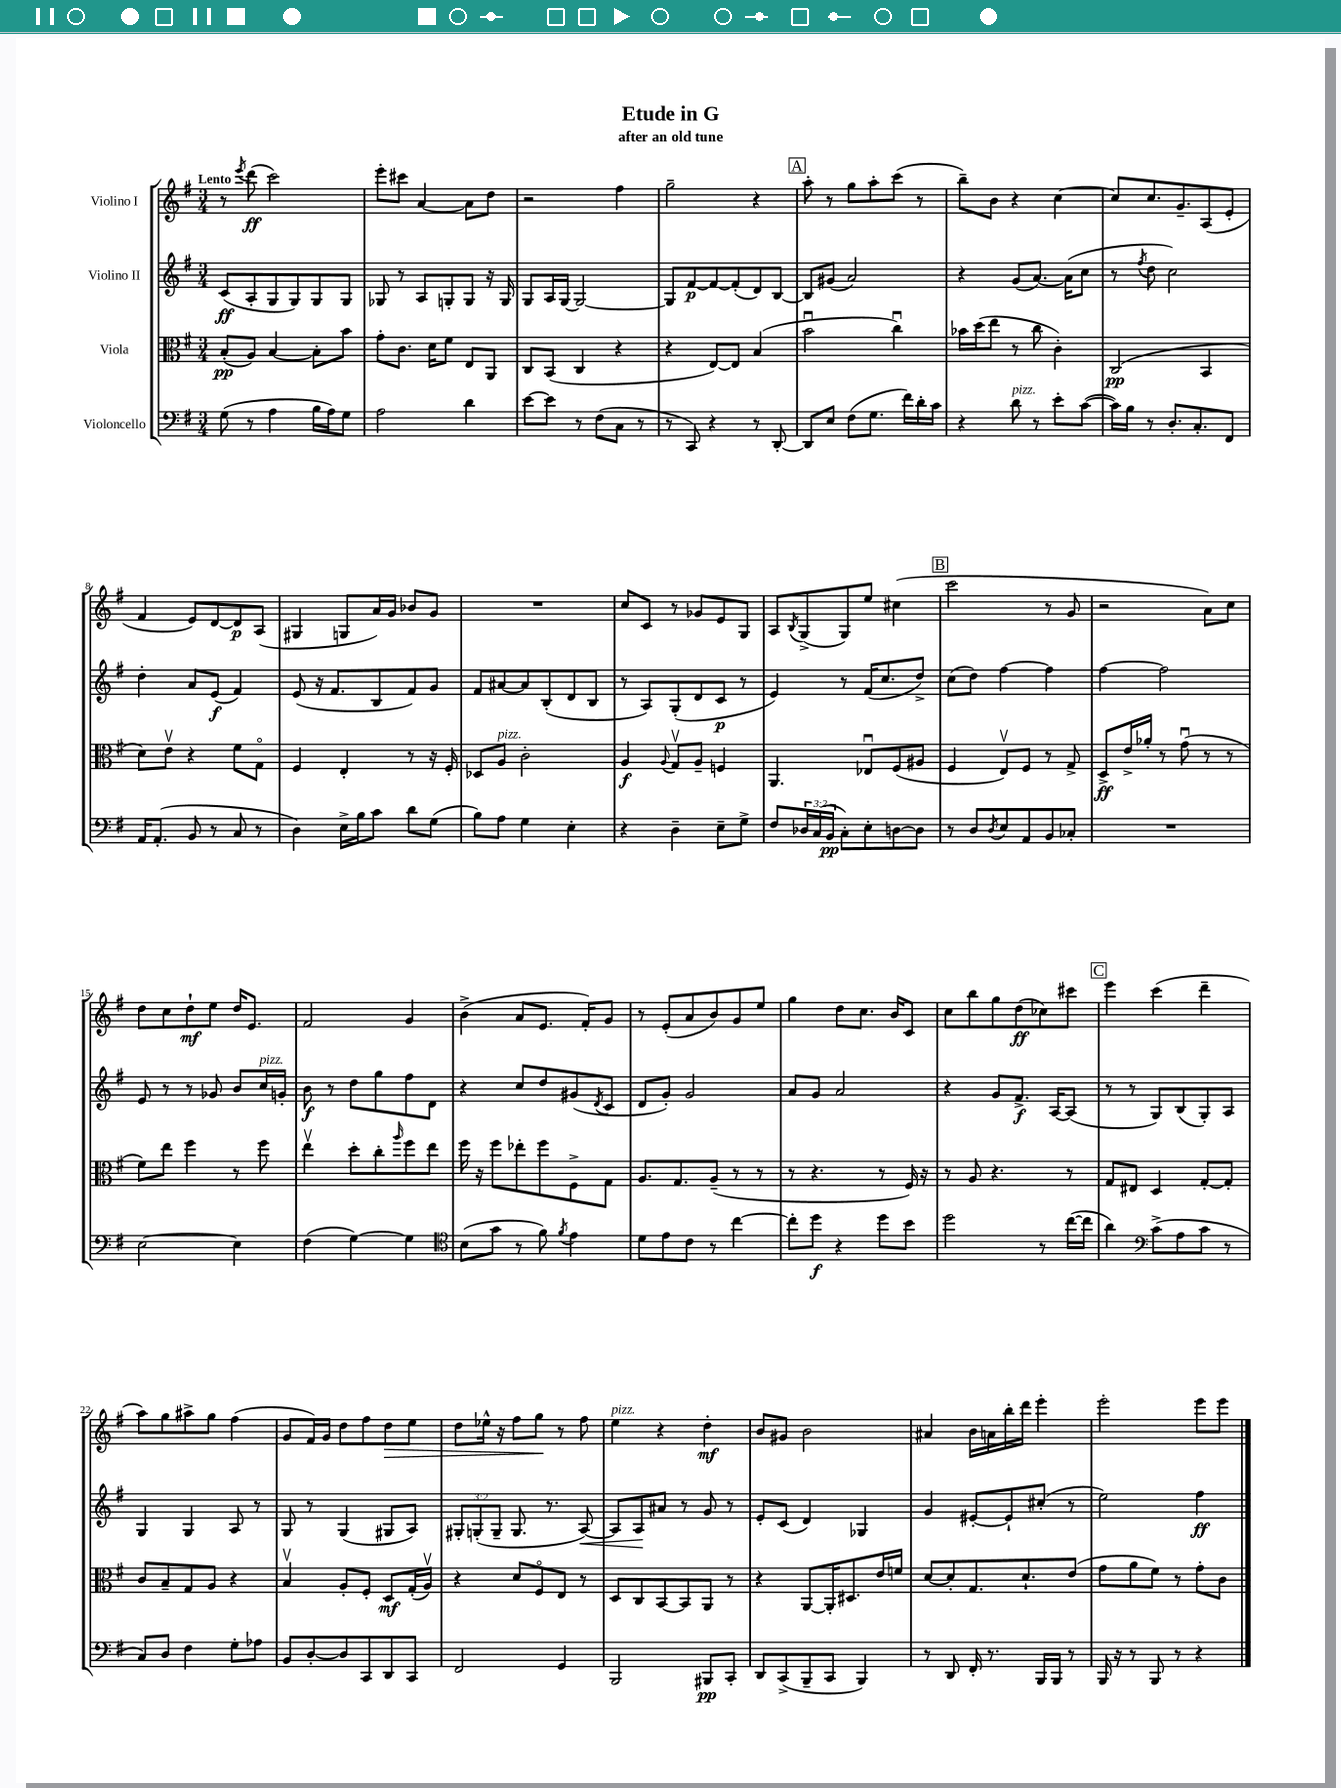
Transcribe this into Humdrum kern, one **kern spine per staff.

**kern	**dynam	**kern	**dynam	**kern	**dynam	**kern	**dynam
*part4	*part4	*part3	*part3	*part2	*part2	*part1	*part1
*staff4	*staff4	*staff3	*staff3	*staff2	*staff2	*staff1	*staff1
*I"Violoncello	*	*I"Viola	*	*I"Violino II	*	*I"Violino I	*
*clefF4	*	*clefC3	*	*clefG2	*	*clefG2	*
*k[f#]	*	*k[f#]	*	*k[f#]	*	*k[f#]	*
*M3/4	*	*M3/4	*	*M3/4	*	*M3/4	*
=1	=1	=1	=1	=1	=1	=1	=1
!	!	!	!	!	!	!LO:TX:a:B:t=Lento	!
(8G\	.	(8B'/L	pp	(8c/L	ff	8r	.
.	.	.	.	.	.	8qeee/	.
8r	.	8A/J)	.	8A'/	.	(8ddd\	ff
4A\	.	[4B/	.	8G/	.	2ccc\)	.
.	.	.	.	8G/)	.	.	.
16B\LL	.	8B'\L]	.	8G/	.	.	.
16A\J)	.	.	.	.	.	.	.
8G\J	.	8b\J	.	8G/J	.	.	.
=2	=2	=2	=2	=2	=2	=2	=2
2A\	.	8g'\L	.	8G-X/	.	8eee'\L	.
.	.	8.c\J	.	8r	.	8ccc#X\J	.
.	.	.	.	8A/L	.	[4a/	.
.	.	16d\KL	.	.	.	.	.
.	.	8f#\J	.	8Gn'/	.	.	.
4d\	.	8E/L	.	8G/J	.	8a\L]	.
.	.	8AA/J	.	16r	.	8dd\J	.
.	.	.	.	16G/	.	.	.
=3	=3	=3	=3	=3	=3	=3	=3
[8e\L	.	8C/L	.	8G/L	.	2r	.
8e\J]	.	(8BB/J	.	16A/L	.	.	.
.	.	.	.	[16G/JJ	.	.	.
8r	.	4C/	.	2G/_	.	.	.
(8F#\L	.	.	.	.	.	.	.
8C\J	.	4r	.	.	.	4ff#\	.
8r	.	.	.	.	.	.	.
=4	=4	=4	=4	=4	=4	=4	=4
8r	.	4r	.	8G/L]	.	2gg~\	.
8CC/)	.	.	.	[8f#/	p	.	.
4r	.	[8E/L)	.	8f#/_	.	.	.
.	.	8E/J]	.	(8f#'/]	.	.	.
8r	.	(4B/	.	8d/)	.	4r	.
[8DD'/	.	.	.	[8B/J	.	.	.
!!LO:REH:place=s1:t=A
=5	=5	=5	=5	=5	=5	=5	=5
8DD/L]	.	2bu\	.	8B/L]	.	8aa'\	.
8E/J	.	.	.	(8g#X/J	.	8r	.
(8F#\L	.	.	.	2a/)	.	8gg\L	.
8.G\J	.	.	.	.	.	8aa'\	.
.	.	4ccu\)	.	.	.	(8ccc\J	.
16f#\LL)	.	.	.	.	.	.	.
16d'\	.	.	.	.	.	8r	.
16c\JJ	.	.	.	.	.	.	.
=6	=6	=6	=6	=6	=6	=6	=6
4r	.	16b-X\LL	.	4r	.	8bb~\L)	.
.	.	(16dd\J	.	.	.	.	.
.	.	8ee\J	.	.	.	8b\J	.
!LO:TX:a:i:t=pizz.	!	!	!	!	!	!	!
8d\	.	8r	.	(8g/L	.	4r	.
8r	.	8cc\	.	[8.a/J)	.	.	.
8e'\L	.	4c'\)	.	.	.	[4cc\	.
.	.	.	.	(16a\KL]	.	.	.
([8c\J	.	.	.	8cc\J	.	.	.
=7	=7	=7	=7	=7	=7	=7	=7
16c\LL])	.	(2C/	pp	8r	.	8cc/L]	.
16B\JJ	.	.	.	.	.	.	.
.	.	.	.	8qff#/	.	.	.
8r	.	.	.	8dd\	.	8.cc/	.
8.D'/L	.	.	.	2cc\)	.	.	.
.	.	.	.	.	.	8.g~/	.
8.C'/	.	.	.	.	.	.	.
.	.	4BB/	.	.	.	(8A/	.
8FF#/J	.	.	.	.	.	8e'/J	.
!!LO:LB:g=z
=8	=8	=8	=8	=8	=8	=8	=8
16AA/KL	.	8d\L)	.	4dd'\	.	4f#/	.
(8.AA'/J	.	.	.	.	.	.	.
.	.	8ev\J	.	.	.	.	.
8BB/	.	4r	.	8a/L	.	8e/L)	.
8r	.	.	.	(8e/J	f	[8d/	.
8C/	.	8f#\L	.	4f#/)	.	8d/]	p
8r	.	8G\J	.	.	.	(8A/J	.
=9	=9	=9	=9	=9	=9	=9	=9
4D\)	.	4F#/	.	(8e/	.	4G#X/	.
.	.	.	.	16r	.	.	.
.	.	.	.	8.f#/L	.	.	.
16E^\LL	.	4E'/	.	.	.	8Gn/L	.
16B\J	.	.	.	.	.	.	.
8c\J	.	.	.	8B/	.	16a/L)	.
.	.	.	.	.	.	16g/JJ	.
8d\L	.	8r	.	8f#/)	.	8b-X/L	.
(8G\J	.	16r	.	8g/J	.	8g/J	.
.	.	16F#'/	.	.	.	.	.
=10	=10	=10	=10	=10	=10	=10	=10
8B\L)	.	8D-X/L	.	8f#/L	.	2.r	.
!	!	!LO:TX:a:i:t=pizz.	!	!	!	!	!
8A\J	.	8A/J	.	[8a#X/	.	.	.
4G\	.	2c'\	.	8a#/]	.	.	.
.	.	.	.	(8B'/	.	.	.
4E'\	.	.	.	8d/	.	.	.
.	.	.	.	8B/J	.	.	.
=11	=11	=11	=11	=11	=11	=11	=11
4r	.	4A/	f	8r	.	8cc/L	.
.	.	.	.	8A/L)	.	8c/J	.
.	.	8qqA/	.	.	.	.	.
4D~\	.	8Gv/L	.	(8G'/	.	8r	.
.	.	8A~/J	.	8d/	.	8g-X/L	.
8E~\L	.	4Fn/	.	8c/J	p	8e/	.
8G^\J	.	.	.	8r	.	8G/J	.
=12	=12	=12	=12	=12	=12	=12	=12
8F#/L	.	4.AA/	.	4e/)	.	8A/L	.
.	.	.	.	.	.	8qB/	.
24D-X/L	.	.	.	.	.	(8G^/	.
(24C/	.	.	.	.	.	.	.
24BB/JJ	pp	.	.	.	.	.	.
8C'\L)	.	.	.	8r	.	8G/)	.
8E'\	.	8E-Xu/L	.	(16f#/KL	.	8ee/J	.
.	.	.	.	8.cc/	.	.	.
[8Dn\	.	(8F#/	.	.	.	(4cc#X\	.
8D\J]	.	8A#X/J	.	8dd^/J)	.	.	.
!!LO:REH:place=s1:t=B
=13	=13	=13	=13	=13	=13	=13	=13
8r	.	4F#/	.	(8cc\L	.	2ccc\	.
8D/L	.	.	.	8dd\J)	.	.	.
8qD/	.	.	.	.	.	.	.
8E/	.	8Ev/L)	.	[4ff#\	.	.	.
8AA/	.	8F#/J	.	.	.	.	.
8BB/	.	8r	.	4ff#\]	.	8r	.
8C-X'/J	.	8G^/	.	.	.	8g/	.
=14	=14	=14	=14	=14	=14	=14	=14
2.r	.	8D^/L	ff	[4ff#\	.	2r	.
.	.	16e^/L	.	.	.	.	.
.	.	16a-X'/JJ	.	.	.	.	.
.	.	8r	.	2ff#\]	.	.	.
.	.	(8gu\	.	.	.	.	.
.	.	8r	.	.	.	8a\L)	.
.	.	8r	.	.	.	8cc\J	.
!!LO:LB:g=z
=15	=15	=15	=15	=15	=15	=15	=15
[2E\	.	8f#\L)	.	8e/	.	8dd\L	.
.	.	8ee\J	.	8r	.	8cc\	.
.	.	4ff#\	.	8r	.	8dd`\	mf
.	.	.	.	8g-X/	.	8ee\J	.
4E\]	.	8r	.	8b/L	.	16dd/KL	.
.	.	.	.	.	.	8.e/J	.
!	!	!	!	!LO:TX:a:i:t=pizz.	!	!	!
.	.	8ff#\	.	16cc/L	.	.	.
.	.	.	.	16gn'/JJ	.	.	.
=16	=16	=16	=16	=16	=16	=16	=16
(4F#\	.	4eev\	.	8b\	f	2f#/	.
.	.	.	.	8r	.	.	.
[4G\)	.	8dd'\L	.	8dd\L	.	.	.
.	.	8cc'\	.	8gg\	.	.	.
.	.	16qqaa/	.	.	.	.	.
4G\]	.	8ff#\	.	8ff#\	.	4g/	.
.	.	8ee\J	.	8d\J	.	.	.
=17	=17	=17	=17	=17	=17	=17	=17
*clefC4	*	*	*	*	*	*	*
(8B\L	.	16ff#\	.	4r	.	(4b^\	.
.	.	16r	.	.	.	.	.
8g\J	.	8ff#\L	.	.	.	.	.
8r	.	8ee-X'\	.	8cc/L	.	8a/L	.
8f#\)	.	8ff#\	.	8dd/	.	8.e/J	.
8qf#/	.	.	.	.	.	.	.
4e\	.	8F#^\	.	(8g#X/	.	.	.
.	.	.	.	.	.	16f#'/KL)	.
.	.	.	.	8qd/	.	.	.
.	.	8G\J	.	8c/J	.	8g/J	.
=18	=18	=18	=18	=18	=18	=18	=18
8d\L	.	8.A/L	.	8d/L	.	8r	.
8e\	.	.	.	8g'/J)	.	(8e'/L	.
.	.	8.G/	.	.	.	.	.
8c\J	.	.	.	2g/	.	8a/	.
8r	.	(8A~/J	.	.	.	8b/)	.
[4cc\	.	8r	.	.	.	8g/	.
.	.	8r	.	.	.	8ee/J	.
=19	=19	=19	=19	=19	=19	=19	=19
8cc'\L]	.	8r	.	8a/L	.	4gg\	.
8dd\J	f	4.r	.	8g/J	.	.	.
4r	.	.	.	2a/	.	8dd\L	.
.	.	.	.	.	.	8.cc\J	.
8dd\L	.	8r	.	.	.	.	.
.	.	.	.	.	.	16b/KL	.
8b\J	.	16F#/)	.	.	.	8c/J	.
.	.	16r	.	.	.	.	.
=20	=20	=20	=20	=20	=20	=20	=20
2dd\	.	8r	.	4r	.	8cc\L	.
.	.	8A/	.	.	.	8bb\	.
.	.	4.r	.	8g/L	.	8gg\	.
.	.	.	.	8.f#^/J	f	(8dd\	ff
8r	.	.	.	.	.	8cc-X\)	.
.	.	.	.	[16A/KL	.	.	.
([16cc\LL	.	8r	.	(8A/J]	.	8ccc#X\J	.
16cc\JJ]	.	.	.	.	.	.	.
!!LO:REH:place=s1:t=C
=21	=21	=21	=21	=21	=21	=21	=21
4a\)	.	8G/L	.	8r	.	4eee\	.
.	.	8E#X/J	.	8r	.	.	.
*clefF4	*	*	*	*	*	*	*
(8c^\L	.	4D/	.	8G/L)	.	(4ccc\	.
8A\	.	.	.	(8B/	.	.	.
8c\J	.	[8G'/L	.	8G'/)	.	4ddd~\	.
8r	.	8G'/J]	.	8A/J	.	.	.
!!LO:LB:g=z
=22	=22	=22	=22	=22	=22	=22	=22
8C/L)	.	8c/L	.	4G/	.	8aa\L)	.
8D/J	.	8B~/	.	.	.	8gg\	.
4F#\	.	8G/	.	4G/	.	8aa#X^\	.
.	.	8A/J	.	.	.	8gg\J	.
8G'\L	.	4r	.	8A/	.	(4ff#\	.
8A-X\J	.	.	.	8r	.	.	.
=23	=23	=23	=23	=23	=23	=23	=23
8BB/L	.	4Bv/	.	8G/	.	8g/L	.
[8D'/	.	.	.	8r	.	16f#/L)	.
.	.	.	.	.	.	16g/JJ	.
8D/]	.	8A'/L	.	(4G/	.	8dd\L	.
8CC/	.	8F#'/J	.	.	.	8ff#\	.
!	!	!	!	!	!	!	!LO:HP:b
8DD/	.	8D/L	mf	8G#X/L	.	8dd\	>
8CC/J	.	(16G'/L	.	8A/J)	.	8ee\J	.
.	.	16Av/JJ)	.	.	.	.	.
=24	=24	=24	=24	=24	=24	=24	=24
2FF#/	.	4r	.	12G#X'/L	.	8dd\L	.
.	.	.	.	(12Gn'/	.	.	.
.	.	.	.	.	.	16ee-X^^\Jk	.
.	.	.	.	12G~/J	.	.	.
.	.	.	.	.	.	16r	.
.	.	8d/L	.	8.G/	.	8ff#\L	.
.	.	8F#/	.	.	.	8gg\J	.
.	.	.	.	8.r	.	.	.
4GG/	.	8E/J	.	.	.	8r	]
!	!	!	!	!	!LO:HP:b	!	!
.	.	8r	.	[8A/)	<	8ff#\	.
=25	=25	=25	=25	=25	=25	=25	=25
!	!	!	!	!	!	!LO:TX:a:i:t=pizz.	!
2BBB/	.	8D/L	.	8A/L]	.	4ee\	.
.	.	8C/	.	8A/	.	.	.
.	.	[8BB/	.	8a#X/J	[	4r	.
.	.	8BB/]	.	8r	.	.	.
8BBB#X/L	pp	8AA/J	.	8g/	.	4dd'\	mf
8CC'/J	.	8r	.	8r	.	.	.
=26	=26	=26	=26	=26	=26	=26	=26
8DD/L	.	4r	.	8e'/L	.	8b/L	.
(8CC^/	.	.	.	(8c/J	.	8g#X/J	.
8BBB~/	.	[8AA/L	.	4d/)	.	2b\	.
8CC/J	.	16AA'/K]	.	.	.	.	.
.	.	8.D#X/	.	.	.	.	.
4BBB/)	.	.	.	4G-X/	.	.	.
.	.	16e/L	.	.	.	.	.
.	.	16fn/JJ	.	.	.	.	.
=27	=27	=27	=27	=27	=27	=27	=27
8r	.	[8d/L	.	4g/	.	4a#X/	.
8DD/	.	8d'/]	.	.	.	.	.
16FF#'/	.	8.G/	.	[8e#X'/L	.	16b\LL	.
8.r	.	.	.	.	.	16an\	.
.	.	.	.	8e#`/]	.	16bb'\	.
.	.	8.d`/	.	.	.	16ddd\JJ	.
16BBB/LL	.	.	.	(8cc#X'/J	.	4eee'\	.
16BBB/JJ	.	.	.	.	.	.	.
8r	.	(8e/J	.	8r	.	.	.
=28	=28	=28	=28	=28	=28	=28	=28
16BBB/	.	8g\L	.	2ee\)	.	2eee'\	.
16r	.	.	.	.	.	.	.
8r	.	8a\	.	.	.	.	.
8BBB/	.	8f#\J)	.	.	.	.	.
8r	.	8r	.	.	.	.	.
4r	.	8g'\L	.	4ff#\	ff	8eee\L	.
.	.	8c\J	.	.	.	8eee\J	.
==	==	==	==	==	==	==	==
*-	*-	*-	*-	*-	*-	*-	*-
